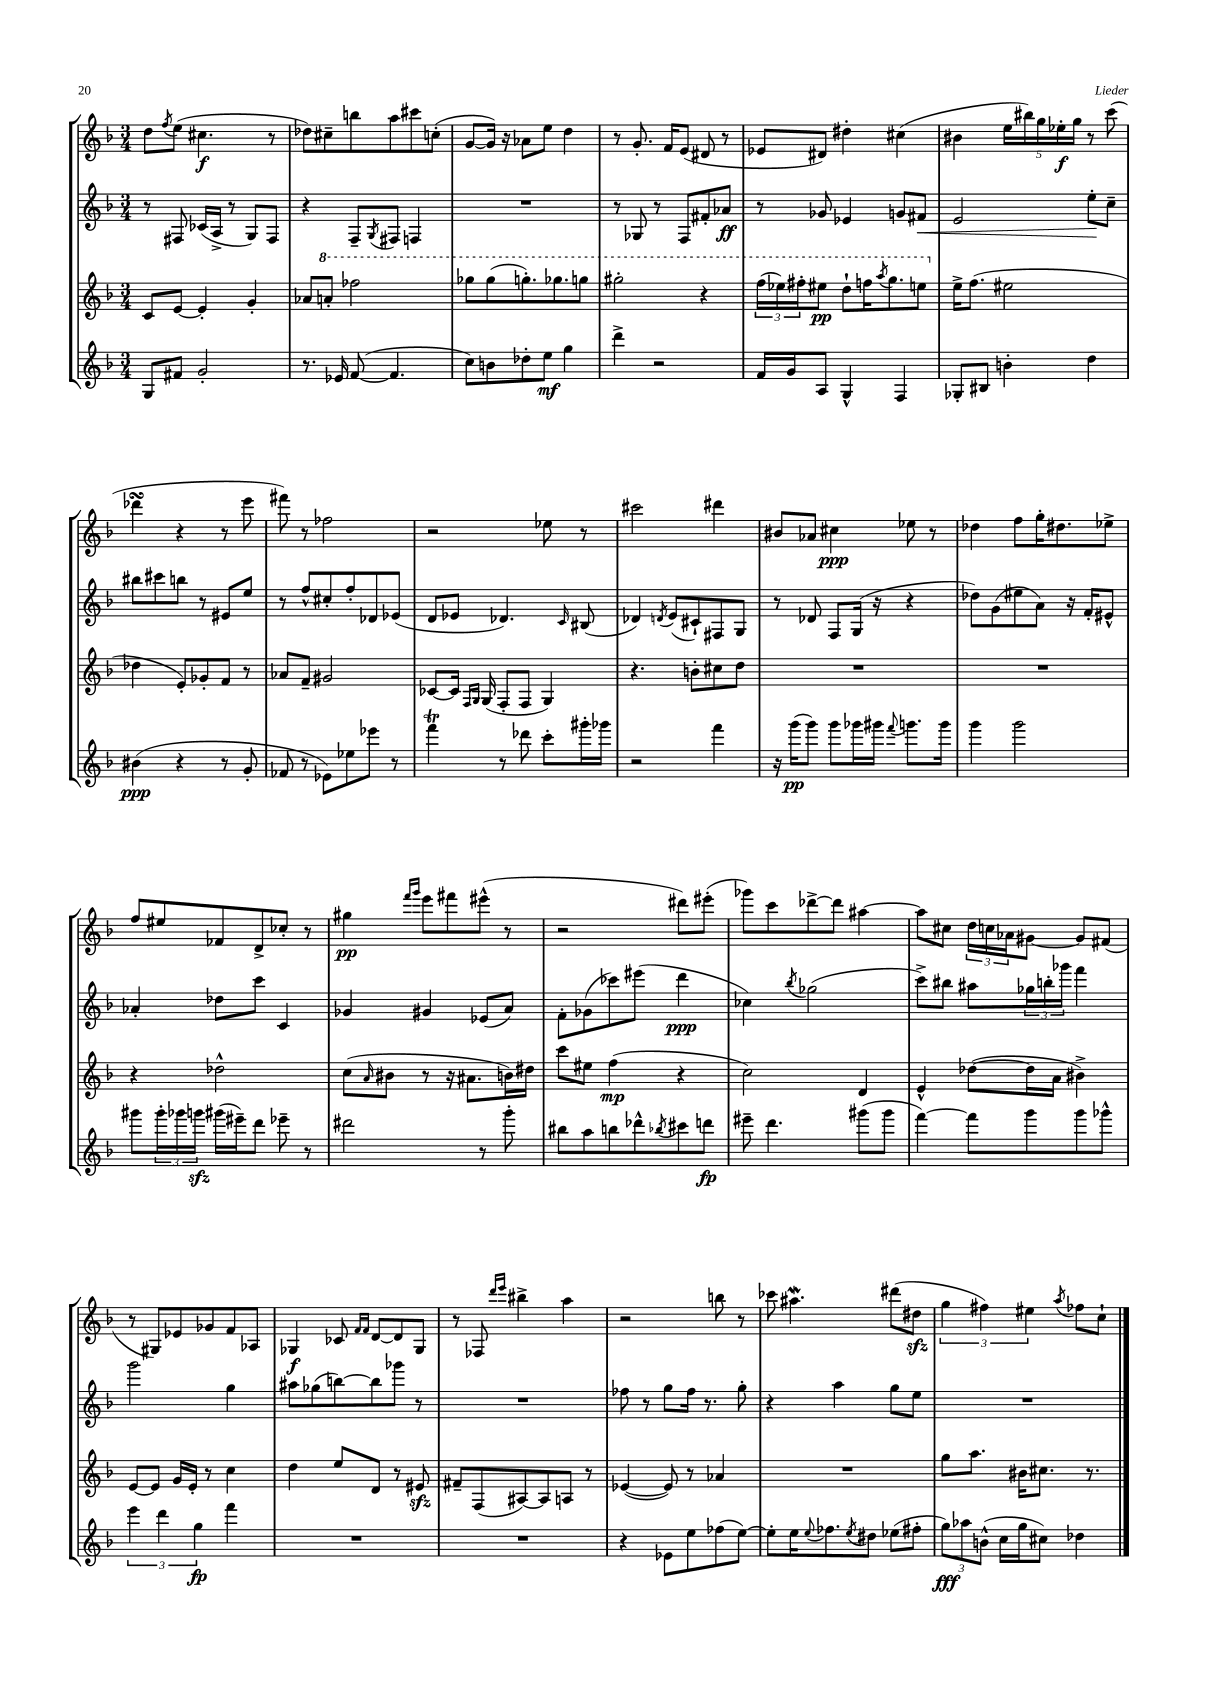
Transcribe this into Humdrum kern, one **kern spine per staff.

**kern	**dynam	**kern	**dynam	**kern	**dynam	**kern	**dynam
*part4	*part4	*part3	*part3	*part2	*part2	*part1	*part1
*staff4	*staff4	*staff3	*staff3	*staff2	*staff2	*staff1	*staff1
*clefG2	*	*clefG2	*	*clefG2	*	*clefG2	*
*k[b-]	*	*k[b-]	*	*k[b-]	*	*k[b-]	*
*M3/4	*	*M3/4	*	*M3/4	*	*M3/4	*
=12	=12	=12	=12	=12	=12	=12	=12
8G/L	.	8c/L	.	8r	.	8dd\L	.
.	.	.	.	.	.	8qff/	.
8f#X/J	.	[8e/J	.	8F#X/	.	(8ee\J	.
2g'/	.	4e'/]	.	(16c-X/LL	.	4.cc#X\	f
.	.	.	.	16A^/JJ	.	.	.
.	.	.	.	8r	.	.	.
.	.	4g'/	.	8G/L)	.	.	.
.	.	.	.	8F#/J	.	8r	.
=13	=13	=13	=13	=13	=13	=13	=13
8.r	.	8a-X/L	.	4r	.	8dd-X\L)	.
*	*	*8va	*	*	*	*	*
.	.	8aan'/J	.	.	.	8cc#X~\	.
16e-X/	.	.	.	.	.	.	.
([8f/	.	2fff-X\	.	8F~/L	.	8bbn\	.
.	.	.	.	8qG/	.	.	.
4.f/]	.	.	.	8F#X/J	.	8aa\	.
.	.	.	.	4Fn/	.	8ccc#X\	.
.	.	.	.	.	.	(8ccn'\J	.
=14	=14	=14	=14	=14	=14	=14	=14
8cc\L)	.	8ggg-X\L	.	2.r	.	[8g/L	.
8bn\	.	(8ggg-\	.	.	.	16g/Jk])	.
.	.	.	.	.	.	16r	.
8dd-X'\	.	8.gggn'\)	.	.	.	8a-X\L	.
8ee\J	mf	.	.	.	.	8ee\J	.
.	.	8.ggg-X\	.	.	.	.	.
4gg\	.	.	.	.	.	4dd\	.
.	.	8gggn\J	.	.	.	.	.
=15	=15	=15	=15	=15	=15	=15	=15
4ddd^\	.	2ggg#X'\	.	8r	.	8r	.
.	.	.	.	8G-X/	.	8.g'/	.
2r	.	.	.	8r	.	.	.
.	.	.	.	.	.	16f/KL	.
.	.	.	.	8F/L	.	(8e/J	.
.	.	4r	.	8f#X'/	.	8d#X/	.
.	.	.	.	8a-X/J	ff	8r	.
=16	=16	=16	=16	=16	=16	=16	=16
16f/LL	.	(24fff\LL	.	8r	.	8e-X/L	.
.	.	24eee-X\)	.	.	.	.	.
16g/J	.	.	.	.	.	.	.
.	.	24fff#X'\J	.	.	.	.	.
8A/J	.	8eee#X\J	pp	8g-X/	.	8d#X/J)	.
4G^^/	.	8ddd`\L	.	4e-X/	.	4dd#X'\	.
.	.	16fffn\K	.	.	.	.	.
.	.	8qaaa/	.	.	.	.	.
.	.	8.ggg\	.	.	.	.	.
4F/	.	.	.	8gn/L	.	(4cc#X\	.
!	!	!	!	!	!LO:HP:b	!	!
.	.	8eeen\J	.	8f#X/J	<	.	.
=17	=17	=17	=17	=17	=17	=17	=17
*	*	*X8va	*	*	*	*	*
8G-X'/L	.	16ee^\KL	.	2e/	.	4b#X\	.
.	.	(8.ff\J	.	.	.	.	.
8B#X/J	.	.	.	.	.	.	.
4bn'\	.	2ee#X\	.	.	.	20ee\LL	.
.	.	.	.	.	.	20bb#X\)	.
.	.	.	.	.	.	20gg\	.
.	.	.	.	.	.	20ee-X'\	f
.	.	.	.	.	.	20gg\JJ	.
4dd\	.	.	.	8ee'\L	.	8r	.
.	.	.	.	8cc~\J	[	(8ccc\	.
!!LO:LB:g=z
=18	=18	=18	=18	=18	=18	=18	=18
(4b#X\	ppp	4dd-X\	.	8bb#X\L	.	4ddd-XsSSs\	.
.	.	.	.	8ccc#X\	.	.	.
4r	.	8e'/L)	.	8bbn\J	.	4r	.
.	.	8g-X'/	.	8r	.	.	.
8r	.	8f/J	.	8e#X/L	.	8r	.
8g'/	.	8r	.	8ee/J	.	8eee\	.
=19	=19	=19	=19	=19	=19	=19	=19
8f-X/	.	8a-X/L	.	8r	.	8fff#X\)	.
8r	.	8f~/J	.	8ff^^/L	.	8r	.
8e-X\L)	.	2g#X/	.	8cc#X'/	.	2ff-X\	.
8ee-X\	.	.	.	8ff'/	.	.	.
8eee-X\J	.	.	.	8d-X/	.	.	.
8r	.	.	.	(8e-X/J	.	.	.
=20	=20	=20	=20	=20	=20	=20	=20
4fffT\	.	[8c-X/L	.	8d/L	.	2r	.
.	.	16c-/Jk]	.	8e-X/J	.	.	.
.	.	16qqF/LL	.	.	.	.	.
.	.	16qqG/JJ	.	.	.	.	.
.	.	(16G/	.	.	.	.	.
8r	.	8F'/L	.	4.d-X/)	.	.	.
8ddd-X\	.	8F/J	.	.	.	.	.
8ccc'\L	.	4G/)	.	.	.	8ee-X\	.
.	.	.	.	16qqc/	.	.	.
16ggg#X'\L	.	.	.	(8B#X/	.	8r	.
16ggg-X\JJ	.	.	.	.	.	.	.
=21	=21	=21	=21	=21	=21	=21	=21
2r	.	4.r	.	4d-X/)	.	2ccc#X\	.
.	.	.	.	8qdn/	.	.	.
.	.	.	.	(8e/L	.	.	.
.	.	8bn'\L	.	8c#X`/)	.	.	.
4fff\	.	8cc#X\	.	8F#X/	.	4ddd#X\	.
.	.	8dd\J	.	8G/J	.	.	.
=22	=22	=22	=22	=22	=22	=22	=22
16r	.	2.r	.	8r	.	8b#X/L	.
(16ggg\KL	pp	.	.	.	.	.	.
8ggg\J)	.	.	.	8d-X/	.	8a-X/J	.
8ggg\L	.	.	.	8F/L	.	4cc#X\	ppp
16ggg-X\L	.	.	.	(16G/Jk	.	.	.
16ggg#X\JJ	.	.	.	16r	.	.	.
8qqfff/	.	.	.	.	.	.	.
8.gggn\L	.	.	.	4r	.	8ee-X\	.
.	.	.	.	.	.	8r	.
16ggg\Jk	.	.	.	.	.	.	.
=23	=23	=23	=23	=23	=23	=23	=23
4ggg\	.	2.r	.	8dd-X\L)	.	4dd-X\	.
.	.	.	.	(8g\	.	.	.
2ggg\	.	.	.	8ee#X\	.	8ff\L	.
.	.	.	.	8a\J)	.	16gg'\K	.
.	.	.	.	.	.	8.dd#X\	.
.	.	.	.	16r	.	.	.
.	.	.	.	16f'/KL	.	.	.
.	.	.	.	8e#X^^/J	.	8ee-X^\J	.
!!LO:LB:g=z
=24	=24	=24	=24	=24	=24	=24	=24
8ggg#X\L	.	4r	.	4a-X'/	.	8ff/L	.
24ggg#'\L	.	.	.	.	.	8ee#X/	.
24ggg-X\	.	.	.	.	.	.	.
24gggnzz\JJ	.	.	.	.	.	.	.
(16ggg#X\LL	.	2dd-X^^\	.	8dd-X\L	.	8f-X/	.
16eee#X~\J)	.	.	.	.	.	.	.
8ddd\J	.	.	.	8ccc\J	.	8d^/	.
8eee-X~\	.	.	.	4c/	.	8cc-X'/J	.
8r	.	.	.	.	.	8r	.
=25	=25	=25	=25	=25	=25	=25	=25
2ddd#X\	.	(8cc\L	.	4g-X/	.	4gg#X\	pp
.	.	16qqa/	.	.	.	.	.
.	.	8b#X\J	.	.	.	.	.
.	.	.	.	.	.	16qqfff/LL	.
.	.	.	.	.	.	16qqggg/JJ	.
.	.	8r	.	4g#X/	.	8eee\L	.
.	.	16r	.	.	.	8fff#X\	.
.	.	8.a#X\L	.	.	.	.	.
8r	.	.	.	(8e-X/L	.	(8eee#X^^\J	.
8ggg'\	.	16bn\L)	.	8a/J)	.	8r	.
.	.	16dd#X\JJ	.	.	.	.	.
=26	=26	=26	=26	=26	=26	=26	=26
8bb#X\L	.	8ccc\L	.	8f'\L	.	2r	.
8aa\	.	8ee#X\J	.	(8g-X\	.	.	.
8bbn\	.	(4ff\	mp	8ccc-X\)	.	.	.
8ddd-X^^\	.	.	.	(8eee#X\J	.	.	.
8qbb-X/	.	.	.	.	.	.	.
8ccc#X\	.	4r	.	4ddd\	ppp	8ddd#X\L)	.
8dddn\J	fp	.	.	.	.	(8eee#X'\J	.
=27	=27	=27	=27	=27	=27	=27	=27
8eee#X~\	.	2cc\)	.	4cc-X\)	.	8ggg-X\L)	.
4.ddd\	.	.	.	.	.	8ccc\	.
.	.	.	.	8qbb-/	.	.	.
.	.	.	.	(2gg-X\	.	[8ddd-X^\	.
.	.	.	.	.	.	8ddd-\J]	.
(8ggg#X\L	.	4d/	.	.	.	[4aa#X\	.
8ggg#\J	.	.	.	.	.	.	.
=28	=28	=28	=28	=28	=28	=28	=28
[4fff\)	.	4e^^/	.	8ccc^\L)	.	8aa#\L]	.
.	.	.	.	8bb#X\J	.	8cc#X\J	.
8fff\L]	.	([8dd-X\L	.	8aa#X\L	.	24dd\LL	.
.	.	.	.	.	.	24ccn\	.
.	.	.	.	.	.	24a-X\J	.
8ggg\	.	16dd-\L]	.	24gg-X\L	.	[8g#X\J	.
.	.	.	.	24bbn'\	.	.	.
.	.	16a\JJ	.	.	.	.	.
.	.	.	.	24ggg-X\JJ	.	.	.
8ggg\	.	4b#X^\)	.	4fff\	.	8g#/L]	.
8ggg-X^^\J	.	.	.	.	.	(8f#X/J	.
!!LO:LB:g=z
=29	=29	=29	=29	=29	=29	=29	=29
6eee\	.	[8e/L	.	2ggg\	.	8r	.
.	.	8e/J]	.	.	.	8G#X/L)	.
6ddd\	.	.	.	.	.	.	.
.	.	16g/LL	.	.	.	8e-X/	.
.	.	16e'/JJ	.	.	.	.	.
6gg\	fp	.	.	.	.	.	.
.	.	8r	.	.	.	8g-X/	.
4fff\	.	4cc\	.	4gg\	.	8f/	.
.	.	.	.	.	.	8A-X/J	.
=30	=30	=30	=30	=30	=30	=30	=30
2.r	.	4dd\	.	8aa#X\L	.	4G-X/	f
.	.	.	.	(8gg-X\	.	.	.
.	.	8ee/L	.	[8bbn\)	.	8c-X/	.
.	.	.	.	.	.	16qqf/LL	.
.	.	.	.	.	.	16qqf/JJ	.
.	.	8d/J	.	8bb\]	.	[8d/L	.
.	.	8r	.	8ggg-X\J	.	8d/]	.
.	.	8e#Xzz/	.	8r	.	8G-/J	.
=31	=31	=31	=31	=31	=31	=31	=31
2.r	.	8f#X~/L	.	2.r	.	8r	.
.	.	(8F/	.	.	.	8F-X/	.
.	.	.	.	.	.	16qqddd/LL	.
.	.	.	.	.	.	16qqeee/JJ	.
.	.	[8A#X/)	.	.	.	4bb#X^\	.
.	.	8A#/]	.	.	.	.	.
.	.	8An/J	.	.	.	4aa\	.
.	.	8r	.	.	.	.	.
=32	=32	=32	=32	=32	=32	=32	=32
4r	.	([4e-X/	.	8ff-X\	.	2r	.
.	.	.	.	8r	.	.	.
8e-X\L	.	8e-/])	.	8gg\L	.	.	.
8ee\	.	8r	.	16ff-\Jk	.	.	.
.	.	.	.	8.r	.	.	.
(8ff-X\	.	4a-X/	.	.	.	8bbn\	.
[8ee\J)	.	.	.	8gg'\	.	8r	.
=33	=33	=33	=33	=33	=33	=33	=33
8ee'\L]	.	2.r	.	4r	.	8ccc-X\	.
16ee\K	.	.	.	.	.	4.aa#XW\	.
8qqee/	.	.	.	.	.	.	.
8.ff-X\	.	.	.	.	.	.	.
.	.	.	.	4aa\	.	.	.
8qee/	.	.	.	.	.	.	.
8dd#X\J	.	.	.	.	.	.	.
(8ee-X\L	.	.	.	8gg\L	.	(8ddd#X\L	.
8ff#X'\J	.	.	.	8ee\J	.	8dd#Xzz\J	.
=34	=34	=34	=34	=34	=34	=34	=34
12gg\L)	fff	8gg\L	.	2.r	.	6gg\	.
12aa-X\	.	.	.	.	.	.	.
.	.	8.aa\J	.	.	.	.	.
(12bn^^\J	.	.	.	.	.	6ff#X\)	.
16cc\LL	.	.	.	.	.	.	.
16gg\J	.	16b#X\KL	.	.	.	.	.
.	.	.	.	.	.	6ee#X\	.
8cc#X\J)	.	8.cc#X\J	.	.	.	.	.
.	.	.	.	.	.	8qaa/	.
4dd-X\	.	.	.	.	.	8ff-X\L	.
.	.	8.r	.	.	.	.	.
.	.	.	.	.	.	8cc`\J	.
==	==	==	==	==	==	==	==
*-	*-	*-	*-	*-	*-	*-	*-
